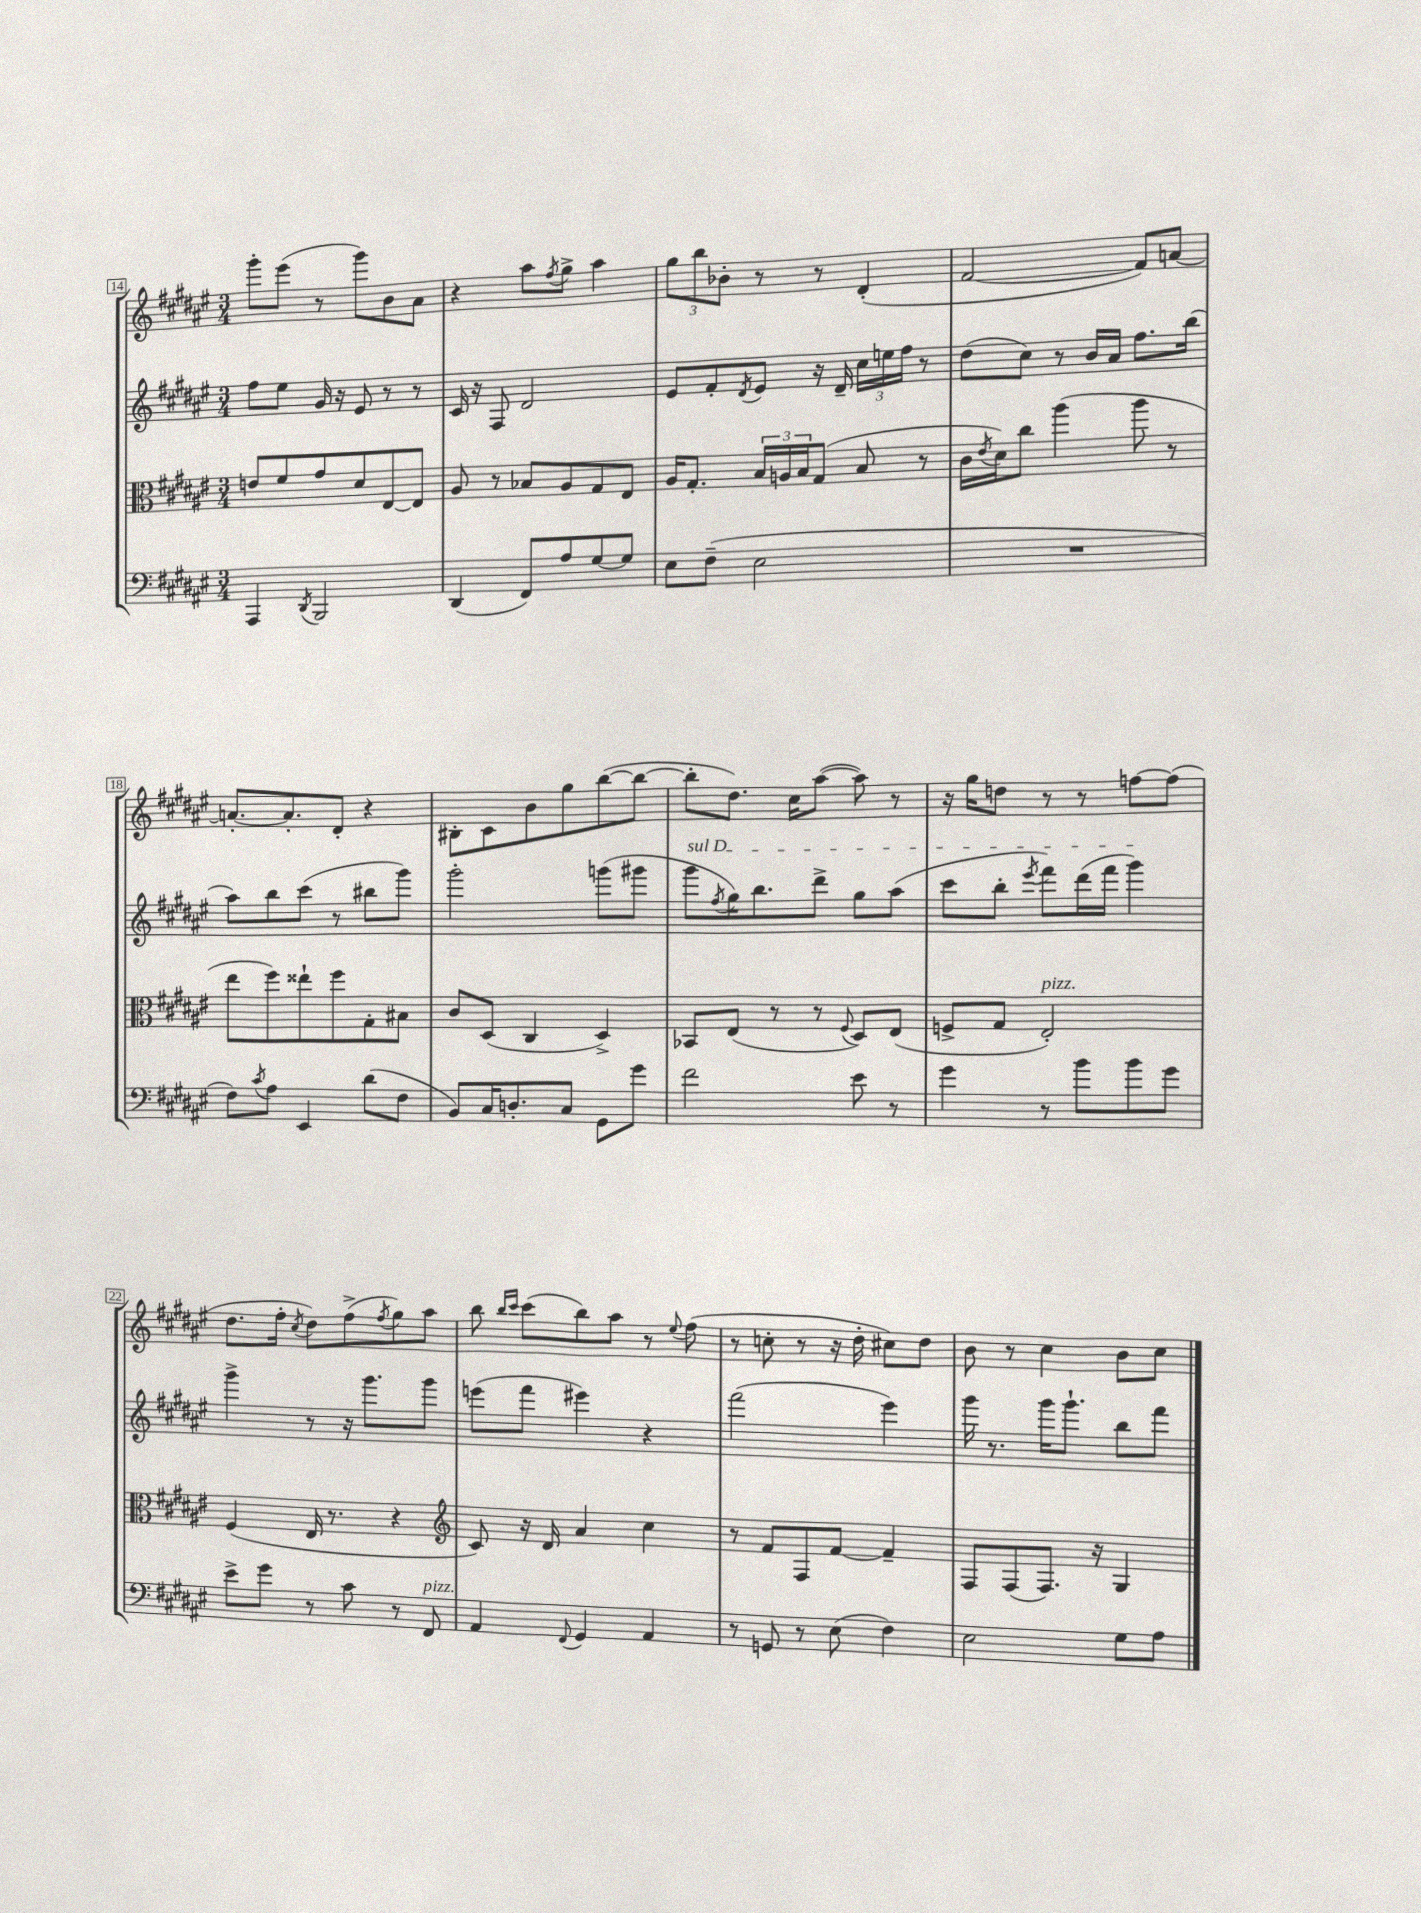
<<
\new StaffGroup <<
\new Staff = "s0" {
    \clef treble \key fis \major \numericTimeSignature \time 3/4
    gis'''8-. eis'''8( r8 gis'''8) b'8 ais'8 |
    r4 ais''8 \acciaccatura { fis''8 } gis''8-> ais''4 |
    \tuplet 3/2 { gis''8 b''8 bes'8-. } r8 r8 dis'4-.( |
    fis'2~ fis'8) a'8~ |
    a'8.~-. a'8.-. dis'8-. r4 |
    bis8-. cis'8 b'8 gis''8 b''8~( b''8~ |
    b''8-. dis''8.) cis''16 ais''8~( ais''8) r8 |
    r16 gis''16 d''8 r8 r8 f''8~ f''8( |
    dis''8. fis''16-. \acciaccatura { cis''8 } dis''8) fis''8->( \acciaccatura { fis''8 } gis''8) ais''8 |
    b''8 \grace { b''16 cis'''16 } cis'''8( b''8) ais''8 r8 \appoggiatura { eis''8 } fis''8( |
    r8 c''8-. r8 r16 dis''16-. cis''8) dis''8 |
    b'8 r8 cis''4 b'8 cis''8 \bar "|." |
}
\new Staff = "s1" {
    \clef treble \key fis \major \numericTimeSignature \time 3/4
    fis''8 eis''8 gis'16 r16 eis'8 r8 r8 |
    cis'16 r16 fis8 dis'2 |
    eis'8 fis'8-. \acciaccatura { dis'8 } eis'8 r16 dis'16-- \tuplet 3/2 { cis''16 e''16 fis''16 } r8 |
    dis''8( cis''8) r8 b'16 ais'16 fis''8. b''16( |
    ais''8) b''8 cis'''8( r8 bis''8 gis'''8) |
    gis'''2-. g'''8( gis'''8 |
    \once \override TextSpanner.bound-details.left.text = \markup { \italic "sul D" } gis'''8\startTextSpan \acciaccatura { fis''8 } gis''16) b''8. dis'''8-> gis''8 ais''8( |
    cis'''8 b''8-. \acciaccatura { eis'''8 } fis'''8) dis'''16( fis'''16 gis'''4\stopTextSpan) |
    gis'''4-> r8 r16 gis'''8. gis'''8 |
    e'''8( fis'''8 eis'''4) r4 |
    fis'''2( eis'''4) |
    gis'''16 r8. gis'''16 gis'''8.-! b''8 fis'''8 \bar "|." |
}
\new Staff = "s2" {
    \clef alto \key fis \major \numericTimeSignature \time 3/4
    e'8 fis'8 gis'8 dis'8 eis8~ eis8 |
    ais8 r8 bes8 ais8 gis8 eis8 |
    ais16 gis8.-. \tuplet 3/2 { b16 a16 b16 } gis8( b8 r8 |
    cis'16 \acciaccatura { eis'8 } dis'16) cis''8 ais''4( ais''8 r8 |
    eis''8 fis''8) eisis''8-! fis''8 gis8-. bis8 |
    cis'8 dis8( cis4 dis4->) |
    bes,8 eis8( r8 r8 \appoggiatura { fis8 } dis8) eis8( |
    f8-> gis8 eis2-.^\markup { \italic "pizz." }) |
    fis4( eis16 r8. r4 |
    \clef treble cis'8) r16 dis'16 ais'4 cis''4 |
    r8 fis'8 fis8 fis'8~ fis'4-- |
    fis8 fis8( fis8.) r16 gis4 \bar "|." |
}
\new Staff = "s3" {
    \clef bass \key fis \major \numericTimeSignature \time 3/4
    ais,,4 \acciaccatura { dis,8 } b,,2 |
    dis,4( fis,8) ais8 gis8~ gis8 |
    eis8 fis8--( eis2 |
    R2. |
    fis8) \acciaccatura { cis'8 } ais8 eis,4 dis'8( fis8 |
    b,8) cis16 d8.-. cis8 gis,8 gis'8 |
    fis'2 eis'8 r8 |
    gis'4 r8 b'8 b'8 gis'8 |
    eis'8-> gis'8 r8 cis'8 r8 fis,8^\markup { \italic "pizz." } |
    ais,4 \appoggiatura { fis,8 } gis,4 ais,4 |
    r8 g,8 r8 eis8( fis4) |
    eis2 gis8 ais8 \bar "|." |
}
>>
>>
\layout { \context { \Score currentBarNumber = #14 \override BarNumber.stencil = #(make-stencil-boxer 0.1 0.3 ly:text-interface::print) } }
